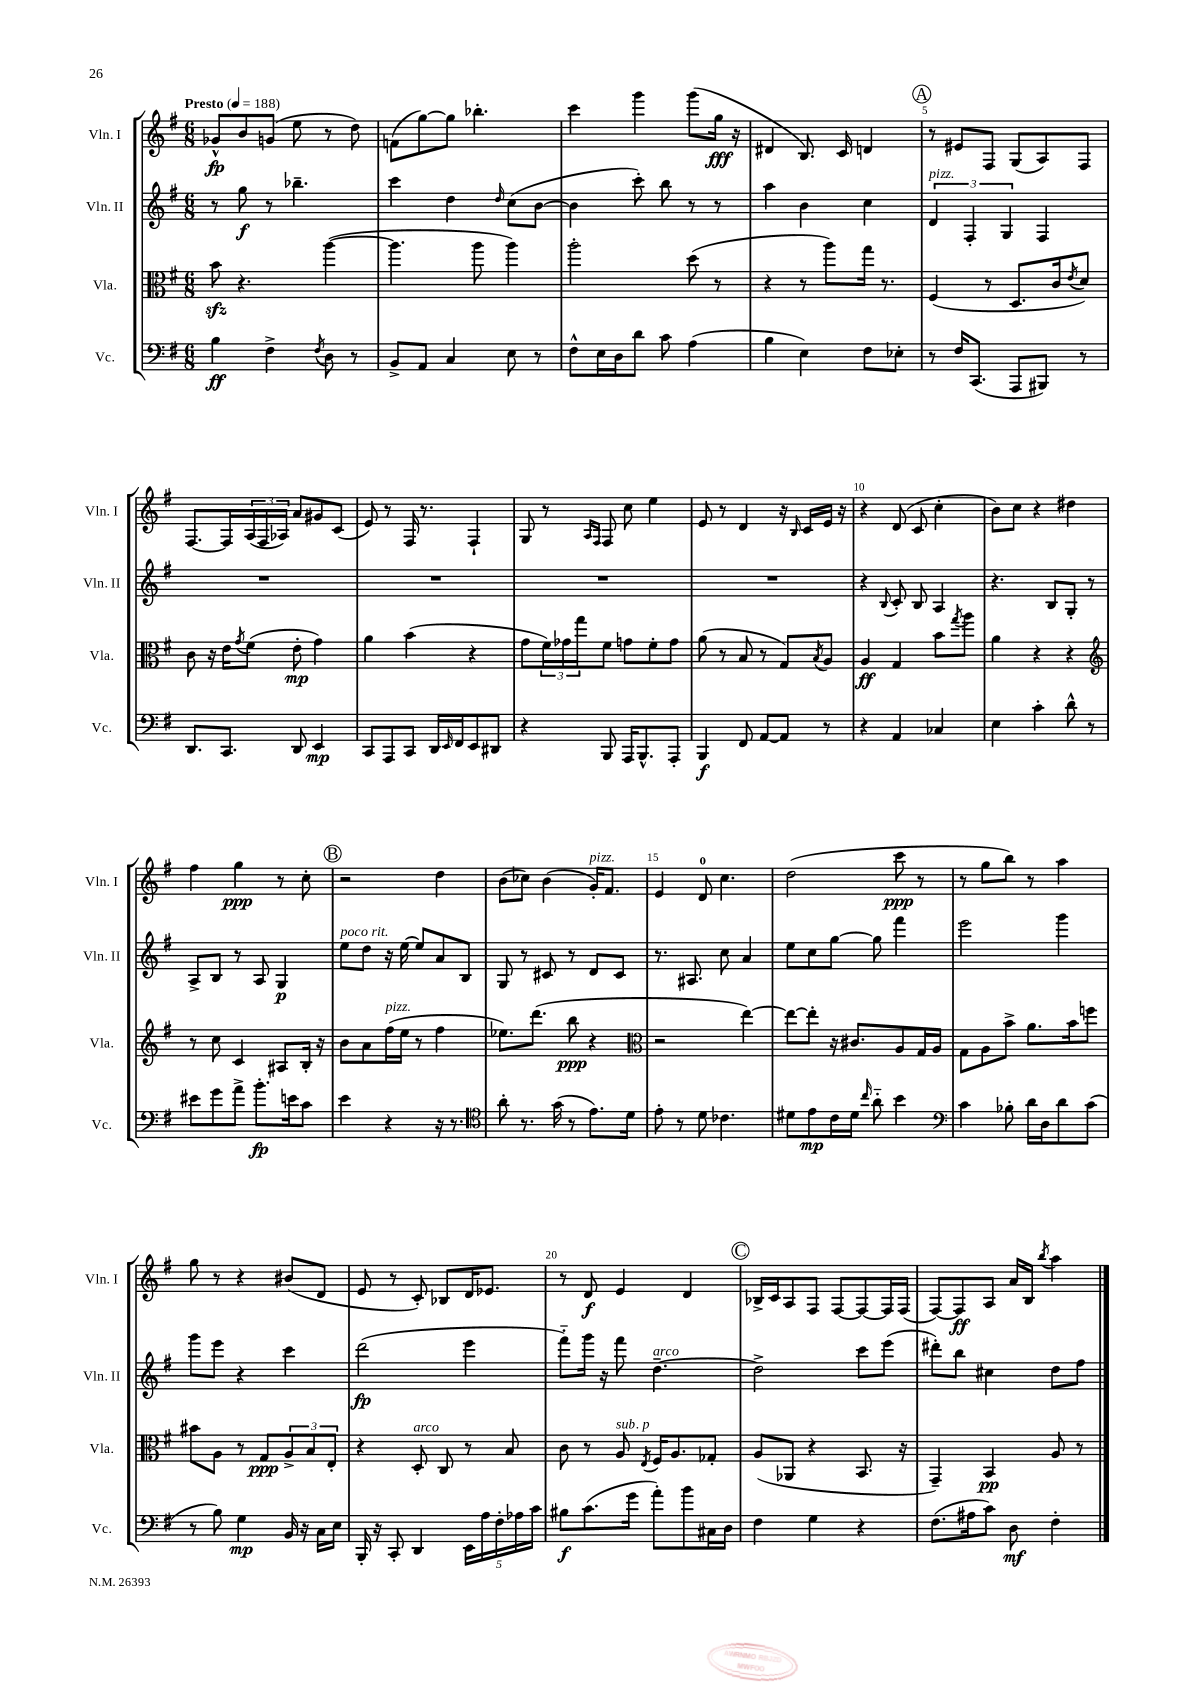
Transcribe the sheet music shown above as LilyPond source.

<<
\new StaffGroup <<
\new Staff = "s0" \with { instrumentName = "Vln. I" shortInstrumentName = "Vln. I" } {
    \clef treble \key g \major \numericTimeSignature \time 6/8 \tempo "Presto" 4 = 188
    ges'8-^\fp b'8 g'8( e''8 r8 d''8) |
    f'8( g''8~) g''8 bes''4.-. |
    c'''4 g'''4 g'''8( g''16\fff r16 |
    dis'4 b8.) c'16 d'4 |
    \mark \markup { \circle "A" } r8 eis'8 fis8 g8( a8) fis8 |
    fis8.~ fis16 \tuplet 3/2 { a16( fis16 aes16) } a'8 gis'8 c'8( |
    e'8) r8 fis16 r8. fis4-! |
    g8 r8 \grace { a16 fis16 } fis8 c''8 e''4 |
    e'8 r8 d'4 r16 \grace { b16 } c'16 e'16 r16 |
    r4 d'8( c'8 c''4-. |
    b'8) c''8 r4 dis''4 |
    fis''4 g''4\ppp r8 c''8-. |
    \mark \markup { \circle "B" } r2 d''4 |
    b'8( ces''8) b'4( g'16-.^\markup { \italic "pizz." }) fis'8. |
    e'4 d'8-0 c''4. |
    d''2( c'''8\ppp r8 |
    r8 g''8 b''8) r8 a''4 |
    g''8 r8 r4 bis'8( d'8 |
    e'8 r8 c'8-.) bes8 d'16 ees'8. |
    r8 d'8\f e'4 d'4 |
    \mark \markup { \circle "C" } bes16-> c'16 a8 fis8 fis8~ fis8~ fis16 fis16( |
    fis8~) fis8\ff a8 a'16 b16 \acciaccatura { b''8 } a''4 \bar "|." |
}
\new Staff = "s1" \with { instrumentName = "Vln. II" shortInstrumentName = "Vln. II" } {
    \clef treble \key g \major \numericTimeSignature \time 6/8
    r8 g''8\f r8 bes''4.-- |
    c'''4 d''4 \grace { d''16 } c''8( b'8~ |
    b'4 c'''8-.) b''8 r8 r8 |
    a''4 b'4 c''4 |
    \mark \markup { \circle "A" } \tuplet 3/2 { d'4^\markup { \italic "pizz." } fis4-. g4 } fis4 |
    R2. |
    R2. |
    R2. |
    R2. |
    r4 \appoggiatura { b8 } c'8-. b8 a4 |
    r4. b8 g8-. r8 |
    a8-> b8 r8 a8 g4\p |
    \mark \markup { \circle "B" } e''8^\markup { \italic "poco rit." } d''8 r16 e''16~ e''8 a'8 b8 |
    g8 r8 cis'8 r8 d'8 cis'8 |
    r8. ais8. c''8 a'4 |
    e''8 c''8 g''8~ g''8 fis'''4 |
    e'''2 g'''4 |
    g'''8 e'''8 r4 c'''4 |
    d'''2\fp( e'''4 |
    fis'''8-_) g'''16 r16 fis'''8 d''4.~--^\markup { \italic "arco" } |
    \mark \markup { \circle "C" } d''2-> c'''8 e'''8( |
    dis'''8-.) b''8 cis''4 d''8 fis''8 \bar "|." |
}
\new Staff = "s2" \with { instrumentName = "Vla." shortInstrumentName = "Vla." } {
    \clef alto \key g \major \numericTimeSignature \time 6/8
    b'8\sfz r4. a''4~( |
    a''4. a''8 a''4) |
    a''2-. d''8( r8 |
    r4 r8 a''8) g''16 r8. |
    \mark \markup { \circle "A" } fis4( r8 d8. c'16 \acciaccatura { e'8 } d'8) |
    c'8 r16 e'16 \acciaccatura { g'8 } fis'8( e'8-.\mp g'4) |
    a'4 b'4( r4 |
    g'8 \tuplet 3/2 { fis'16) ges'16 g''16 } fis'8 g'8 fis'8-. g'8 |
    a'8( r8 b8 r8 g8) \acciaccatura { b8 } a8 |
    a4\ff g4 b'8 \acciaccatura { g''8 } a''8 |
    a'4 r4 r4 |
    \clef treble r8 c''8 c'4 ais8 b16-. r16 |
    \mark \markup { \circle "B" } b'8 a'8 fis''16^\markup { \italic "pizz." }( e''16 r8 fis''4 |
    ees''8.) d'''8.( b''8\ppp r4 |
    \clef alto r2 e''4~) |
    e''8~ e''8-. r16 cis'8. a8 g16 a16 |
    g8 a8 b'8-> a'8. b'16 f''8 |
    bis'8 a8 r8 g8\ppp \tuplet 3/2 { a8-> b8 e8-. } |
    r4 d8-.^\markup { \italic "arco" } c8 r8 b8 |
    c'8 r8 a8^\markup { \italic "sub. p" } \acciaccatura { e8 } fis16 a8. ges8-. |
    \mark \markup { \circle "C" } a8( aes,8 r4 b,8. r16 |
    g,4--) b,4\pp a8 r8 \bar "|." |
}
\new Staff = "s3" \with { instrumentName = "Vc." shortInstrumentName = "Vc." } {
    \clef bass \key g \major \numericTimeSignature \time 6/8
    b4\ff fis4-> \acciaccatura { fis8 } d8 r8 |
    b,8-> a,8 c4 e8 r8 |
    fis8-^ e16 d16 d'8 c'8 a4( |
    b4 e4) fis8 ees8-. |
    \mark \markup { \circle "A" } r8 fis16 c,8.( a,,8 bis,,8) r8 |
    d,8. c,8. d,8 e,4\mp |
    c,8 a,,8 c,8 d,16 \grace { e,16 } fis,16 e,8 dis,8 |
    r4 b,,8 a,,16 b,,8.-^ a,,8-. |
    b,,4\f fis,8 a,8~ a,8 r8 |
    r4 a,4 ces4 |
    e4 c'4-. d'8-^ r8 |
    eis'8 g'8 a'8-> b'8.-.\fp e'16 c'8 |
    \mark \markup { \circle "B" } e'4 r4 r16 r8. |
    \clef tenor a'8-. r8. g'16( r8 e'8.) d'16 |
    e'8-. r8 d'8 ces'4. |
    dis'8 e'8\mp c'16 dis'16 \grace { c''16 } a'8-_ b'4 |
    \clef bass c'4 bes8-. d'16 d16 d'8 c'8( |
    r8 b8) g4\mp b,16 r16 c16 e16 |
    b,,16-. r16 c,8-. d,4 \tuplet 5/4 { e,16 a16 fis16-. aes16 c'16 } |
    bis8\f c'8.( g'16 a'8-.) b'8 cis16 d16 |
    \mark \markup { \circle "C" } fis4 g4 r4 |
    fis8.( ais16 c'8) d8\mf fis4-. \bar "|." |
}
>>
>>
\layout { \context { \Score \override BarNumber.break-visibility = ##(#f #t #t) barNumberVisibility = #(every-nth-bar-number-visible 5) } }
